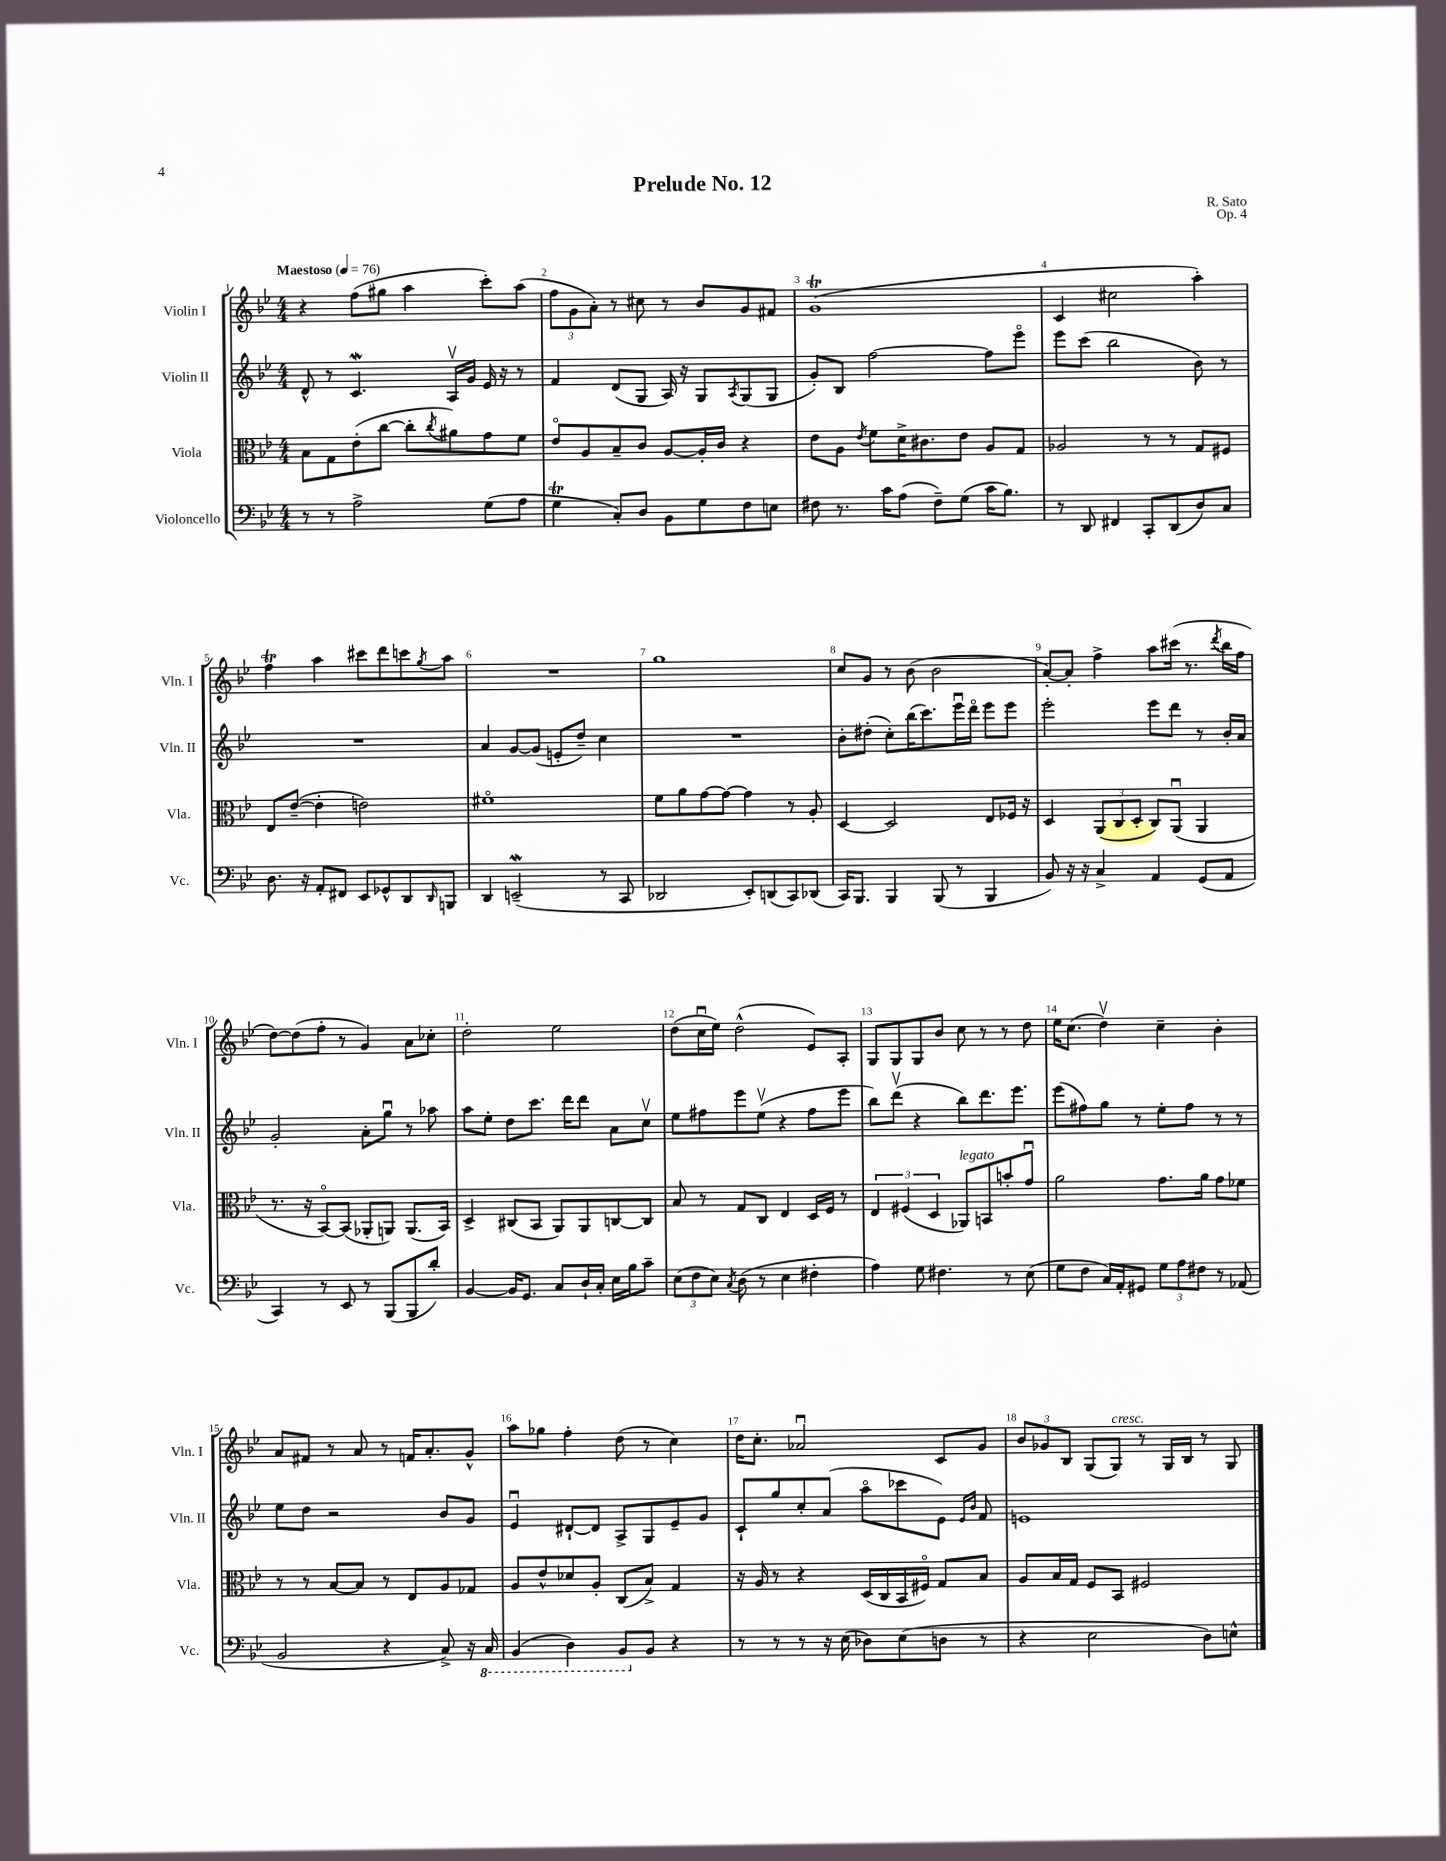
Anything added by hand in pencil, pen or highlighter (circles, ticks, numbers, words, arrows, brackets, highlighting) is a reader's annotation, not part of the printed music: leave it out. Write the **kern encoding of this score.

**kern	**kern	**kern	**kern
*staff4	*staff3	*staff2	*staff1
*clefF4	*clefC3	*clefG2	*clefG2
*k[b-e-]	*k[b-e-]	*k[b-e-]	*k[b-e-]
*M4/4	*M4/4	*M4/4	*M4/4
*MM76	*MM76	*MM76	*MM76
8r	8B-	8d^^	4r
8r	8G	8r	.
2A^	(8e-'	4.c	(8ff
.	[8cc	.	8gg#
.	8cc']	.	4aa
.	8qcc	.	.
.	8a#)	16Av	.
.	.	16g	.
(8G	8g	16e-	8ccc')
.	.	16r	.
8A	8f	8r	(8aa
=	=	=	=
4G	8e-o	4f	12ff
.	.	.	12g
.	8A	.	.
.	.	.	12a')
8C')	8B-~	(8d	8r
8D	8c	8G	8cc#
8BB-	[8A	16A)	8r
.	.	16r	.
8G	16A']	8G	8b-
.	16c	.	.
.	.	8qA	.
8F	4r	(8G	8g
8E	.	8G	8f#
=	=	=	=
8F#	8e-	8g')	(1g
8.r	8A	8B-	.
.	8qe-	.	.
.	8f	[2ff	.
16c	.	.	.
(8A	16d^	.	.
.	8.c#	.	.
8F#~)	.	.	.
(8G	8e-	.	.
16c	8A	8ff]	.
8.B-)	.	.	.
.	8G	8eee-o	.
=	=	=	=
8r	2A-	8eee-	4c
8DD	.	(8ccc	.
4FF#	.	2bb-	2cc#
8CC'	8r	.	.
(8DD	8r	.	.
8D)	8G	8b-)	4aa')
8C	8F#	8r	.
=	=	=	=
8.D	8E-	1r	4ff
.	([8e-~	.	.
16r	.	.	.
8AA'	4e-']	.	4aa
8FF#	.	.	.
8EE-	2e)	.	8ccc#
8GG-^^	.	.	8ddd
8DD	.	.	8ccc
16qqDD	.	.	8qgg
8BBB	.	.	8aa
=	=	=	=
4DD	1f#o	4a	1r
(2EE~	.	[8g	.
.	.	(8g]	.
.	.	8e'	.
.	.	8dd~)	.
8r	.	4cc	.
8CC	.	.	.
=	=	=	=
2DD-	8f	1r	1gg
.	8a	.	.
.	[8g	.	.
.	8g_	.	.
8EE-')	4g]	.	.
(8DD	.	.	.
8CC)	8r	.	.
(8DD-	8A'	.	.
=	=	=	=
16CC)	[4D	8b-'	8cc
8.BBB-	.	.	.
.	.	(8dd#'	8g
4BBB-	2D]	8cc')	8r
.	.	(16bb-	(8b-
.	.	8.ccc)	.
(8BBB-	.	.	2b-
8r	.	16eee-u	.
.	.	16dddo	.
4BBB-	8E-	8eee-	.
.	16F-	8eee-	.
.	16r	.	.
=	=	=	=
8BB-)	4D	2eee-'	[8a')
16r	.	.	8a']
16r	.	.	.
4C^	(12AA	.	4ff^
.	12C	.	.
.	12D'	.	.
4AA	8C)	8eee-	8aa
.	(8AAu	8ddd	(16ccc#
.	.	.	8.r
(8GG	4AA	8r	.
.	.	.	8qddd
8AA	.	16b-'	16bb-
.	.	16a	16ff
=	=	=	=
4CC)	8.r	2g'	[8dd)
.	.	.	(8dd]
.	16r	.	.
8r	[8BB-o)	.	8ff'
8EE-	(8BB-]	.	8r
8r	8AA-'	8a'	4g)
(8BBB-	8AA)	8ggu	.
8BBB-	(8.AA	8r	8a
8d')	.	8aa-	8cc-'
.	16BB-)	.	.
=	=	=	=
[4BB-	4D^	8aa	2dd'
.	.	8ee-'	.
16BB-]	(8C#	8dd	.
8.GG	.	.	.
.	8BB-	8.ccc	.
8C	8AA)	.	2ee-
.	.	16ddd	.
16D`	8AA	8ddd	.
16C'	.	.	.
16E-	[8C	8a	.
16B-	.	.	.
8c~	8C]	8ccv	.
=	=	=	=
(12E-	8B-	8ee-	(8dd
12F	.	.	.
.	8r	8ff#	16ccu
12E-)	.	.	.
.	.	.	16ee-)
8qC	.	.	.
(8D	8G	8eee-	(2dd^^
8r	8C	(8ee-v	.
4E-	4E-	4r	.
4F#'	16D	8ff#	8e-)
.	16F	.	.
.	8r	8eee-	8A'
=	=	=	=
4A)	6E-	8bb-)	8G
.	.	(8dddv	8G
.	(6F#	.	.
8G	.	4r	8G
.	6D	.	.
4.F#	.	.	8b-
.	8AA-)	8bb-)	8cc
.	8BB	8.ddd	8r
8r	8b'	.	8r
.	.	8.eee-	.
(8E-	8gu	.	8dd
=	=	=	=
8G	2a	(8eee-	16ee-
.	.	.	(8.cc
8F	.	8ff#)	.
16C)	.	8gg	4ddv)
16AA'	.	.	.
8GG#	.	8r	.
12G	8.g	8ee-'	4cc~
12A	.	.	.
.	.	8ff#	.
12F#	.	.	.
.	16a	.	.
8r	8g	8r	4b-'
(8AA-	8f-	8r	.
=	=	=	=
2BB-	8r	8ee-	8a
.	8r	8dd	8f#
.	[8B-	2r	8r
.	8B-]	.	8a
4r	8r	.	8r
.	8E-	.	16f
.	.	.	8.a'
8C^)	8A	8b-	.
16r	8G-	8g	8g^^
16CC	.	.	.
=	=	=	=
(4BBB-	8A	4e-u	8aa
.	8e-^^	.	8gg-
4DD)	8d-	[8d#`	4ff'
.	8A'	8d#]	.
8BBB-	(8C	8A^	(8dd
8BB-	8B-^)	8G	8r
4r	4G	8e-~	4cc)
.	.	8g	.
=	=	=	=
8r	16r	8c`	16dd
.	16A	.	8.cc'
8r	8r	8gg	.
8r	4r	8cc'	2a-u
16r	.	(8a	.
(16E-	.	.	.
8D-)	(16D	8aao	.
.	16C	.	.
(8E-	16BB-	8ccc-	.
.	16F#o)	.	.
8D	8G	8e-)	8c
.	.	16qqe-	.
.	.	16qqb-	.
8r	8B-	8f	8g
=	=	=	=
4r	8A	1e	12b-
.	.	.	12g-
.	16B-	.	.
.	.	.	12B-
.	16G	.	.
2E-	8F	.	(8G
.	8BB-	.	8G)
.	2F#	.	8r
.	.	.	16G
.	.	.	16B-
8D)	.	.	8r
8E^^	.	.	8G
==	==	==	==
*-	*-	*-	*-
